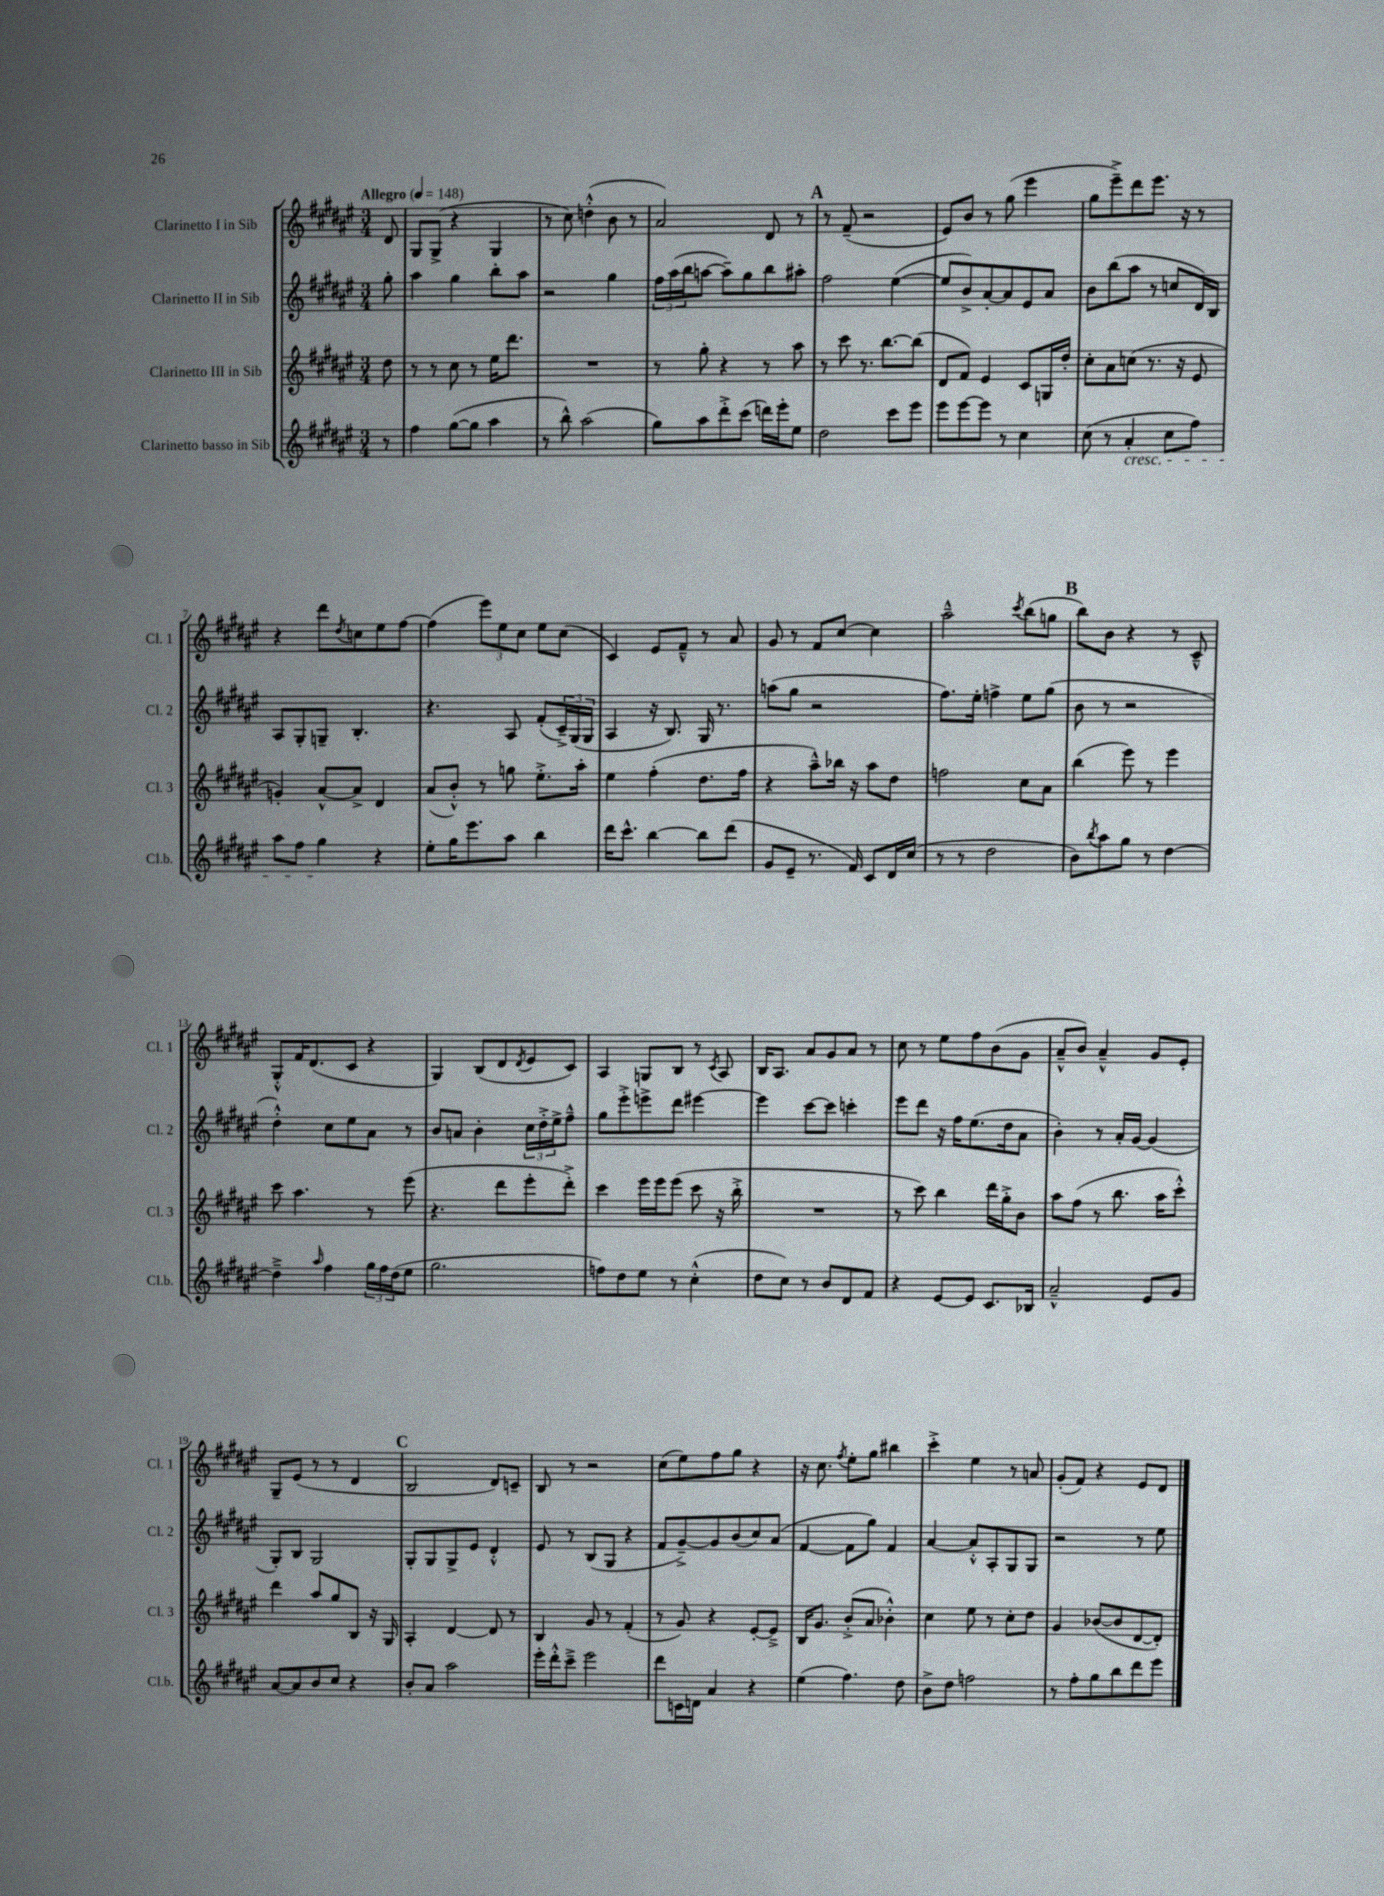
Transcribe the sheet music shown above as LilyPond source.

<<
\new StaffGroup <<
\new Staff = "s0" \with { instrumentName = "Clarinetto I in Sib" shortInstrumentName = "Cl. 1" } {
    \clef treble \key fis \major \numericTimeSignature \time 3/4 \partial 8 \tempo "Allegro" 4 = 148
    dis'8 |
    gis8 gis8->( r4 gis4 |
    r8 cis''8) d''4-.-^( b'8 r8 |
    ais'2) dis'8 r8 |
    \mark \markup { \bold "A" } r8 fis'8--( r2 |
    eis'8) b'8 r8 gis''8( eis'''4 |
    gis''8 eis'''8--->) dis'''8 eis'''8. r16 r8 |
    r4 dis'''8 \acciaccatura { dis''8 } c''8 eis''8 fis''8~ |
    fis''4( \tuplet 3/2 { eis'''8) eis''8 cis''8 } eis''8 cis''8( |
    cis'4) eis'8 fis'8---^ r8 ais'8 |
    gis'8 r8 fis'8 cis''8~ cis''4 |
    ais''2---^ \acciaccatura { cis'''8 } b''8( g''8 |
    \mark \markup { \bold "B" } b''8) b'8 r4 r8 cis'8---^ |
    gis8-.-^ fis'16 dis'8.( cis'8 r4 |
    gis4) b8( dis'8 \acciaccatura { dis'8 } eis'8 cis'8) |
    ais4 g8 b8 r8 \acciaccatura { cis'8 } ais8 |
    b16 ais8. ais'8 gis'8 ais'8 r8 |
    cis''8 r8 eis''8 fis''8 b'8( gis'8 |
    ais'8---^ b'8) ais'4---^ gis'8 eis'8-. |
    gis8-- eis'8( r8 r8 dis'4 |
    \mark \markup { \bold "C" } b2 dis'8) c'8-- |
    b8 r8 r2 |
    cis''8( eis''8) fis''8 gis''8 r4 |
    r16 cis''8. \acciaccatura { fis''8 } eis''8-. gis''8 bis''4 |
    cis'''4-.-> eis''4 r8 a'8 |
    gis'8-.( fis'8) r4 eis'8 dis'8 \bar "|." |
}
\new Staff = "s1" \with { instrumentName = "Clarinetto II in Sib" shortInstrumentName = "Cl. 2" } {
    \clef treble \key fis \major \numericTimeSignature \time 3/4 \partial 8
    gis''8-. |
    ais''4 gis''4 b''8-. ais''8 |
    r2 gis''4 |
    \tuplet 3/2 { fis''16 ais''16( b''16 } a''8~ a''8--) gis''8 b''8 ais''8-. |
    \mark \markup { \bold "A" } fis''2 eis''4~( |
    eis''8 b'8->) ais'8~-. ais'8 eis'8 ais'8 |
    b'8 b''8( ais''8 r8 c''8 dis'16) b16 |
    ais8 gis8-. g8-- b4.-. |
    r4. ais8 fis'8-.( \tuplet 3/2 { cis'16--->) gis16( gis16 } |
    ais4 r16 b8.) gis16 r8. |
    a''8( gis''8 r2 |
    fis''8.) eis''16-. f''4-> eis''8 gis''8( |
    \mark \markup { \bold "B" } b'8 r8 r2 |
    dis''4-.-^) cis''8 eis''8 ais'8 r8 |
    b'8 a'8 b'4-. \tuplet 3/2 { cis''16 dis''16-.-> eis''16-> } fis''8---^ |
    gis''8 eis'''8-.-> e'''8-> dis'''8 eis'''4~ |
    eis'''4 cis'''8~ cis'''8 c'''4-. |
    eis'''8 dis'''8 r16 fis''16 eis''8.( dis''16 ais'8 |
    b'4-.) r8 ais'16-. gis'16~ gis'4( |
    gis8-.) b8 gis2 |
    \mark \markup { \bold "C" } gis8-. gis8 gis8-> eis'8 dis'4-.-^ |
    eis'8 r8 b8( gis8 r4 |
    fis'8 gis'8~--->) gis'8 b'8( cis''8) ais'8( |
    fis'4~ fis'8 gis''8) fis'4 |
    ais'4~ ais'8-.-^ ais8-. gis8 gis8 |
    r2 r8 eis''8 \bar "|." |
}
\new Staff = "s2" \with { instrumentName = "Clarinetto III in Sib" shortInstrumentName = "Cl. 3" } {
    \clef treble \key fis \major \numericTimeSignature \time 3/4 \partial 8
    dis''8 |
    r8 r8 cis''8 r8 eis''16 dis'''8. |
    R2. |
    r8 gis''8-. r4 r8 ais''8 |
    \mark \markup { \bold "A" } r8 cis'''8 r8. b''8.~ b''8( |
    dis'8 fis'8) eis'4 cis'8 g16 dis''16-. |
    cis''8-. ais'8 c''8( r8. r16 eis'8 |
    g'4-.) ais'8~-^ ais'8-> dis'4 |
    ais'8( b'8-.-^) r8 g''8 eis''8.-.-> ais''16-. |
    eis''4 fis''4-.( dis''8. fis''16 |
    r4 ais''8---^) bes''16 r16 ais''8 dis''8 |
    f''2 cis''8 ais'8 |
    \mark \markup { \bold "B" } b''4( eis'''8) r8 eis'''4 |
    cis'''8 ais''4. r8 eis'''8( |
    r4. dis'''8 eis'''8-. dis'''8-.->) |
    cis'''4 eis'''16 eis'''16 eis'''8( cis'''8 r16 b''16-.-> |
    R2. |
    r8 cis'''8) b''4 dis'''16 gis''16-.-> b'8 |
    ais''8 fis''8( r8 b''8. ais''16 cis'''8-.-^) |
    dis'''4 ais''8 gis''8 b8 r16 gis16 |
    \mark \markup { \bold "C" } ais4-. dis'4~ dis'8 r8 |
    b4 gis'8 r8 fis'4-.( |
    r8 gis'8) r4 eis'8~-. eis'8---> |
    b16 gis'8. b'8-.->( ais'8 bes'4-.-^) |
    cis''4 eis''8 r8 cis''8-. dis''8 |
    gis'4 bes'8~( bes'8 dis'8~ dis'8-.) \bar "|." |
}
\new Staff = "s3" \with { instrumentName = "Clarinetto basso in Sib" shortInstrumentName = "Cl.b." } {
    \clef treble \key fis \major \numericTimeSignature \time 3/4 \partial 8
    r8 |
    fis''4 gis''8~( gis''8 ais''4 |
    r8 b''8-^) ais''2( |
    gis''8) ais''8 dis'''8-.-> cis'''8( d'''16) eis'''16-. eis''8 |
    \mark \markup { \bold "A" } dis''2 cis'''8 eis'''8 |
    eis'''8 eis'''8~ eis'''8 r8 cis''4 |
    cis''8( r8 ais'4-.\cresc cis''8 fis''8) |
    ais''8 fis''8 gis''4\! r4 |
    eis''8-. gis''16 eis'''8. ais''8 b''4 |
    dis'''16 cis'''8.-^ b''4~ b''8 dis'''8( |
    gis'8 eis'8-- r8. fis'16) cis'8 dis'16 cis''16( |
    r8 r8 dis''2 |
    \mark \markup { \bold "B" } b'8) \acciaccatura { b''8 } ais''8 gis''8 r8 dis''4~ |
    dis''4---> \grace { ais''16 } fis''4 \tuplet 3/2 { gis''16 fis''16 dis''16( } eis''8 |
    gis''2. |
    f''8) dis''8 eis''8 r8 cis''4-.-^( |
    dis''8 cis''8) r8 b'8 dis'8 fis'8 |
    r4 eis'8~ eis'8 cis'8. bes16 |
    ais'2---^ eis'8 gis'8 |
    ais'8~ ais'8 b'8 cis''8 r4 |
    \mark \markup { \bold "C" } b'8-. ais'8 ais''2 |
    eis'''16-. dis'''16-.-^ cis'''8---> eis'''2 |
    dis'''8 c'16 d'16 ais'4 r4 |
    eis''4( fis''4.) dis''8 |
    b'8-> dis''8 f''2 |
    r8 fis''8-. gis''8 b''8 dis'''8 eis'''8 \bar "|." |
}
>>
>>
